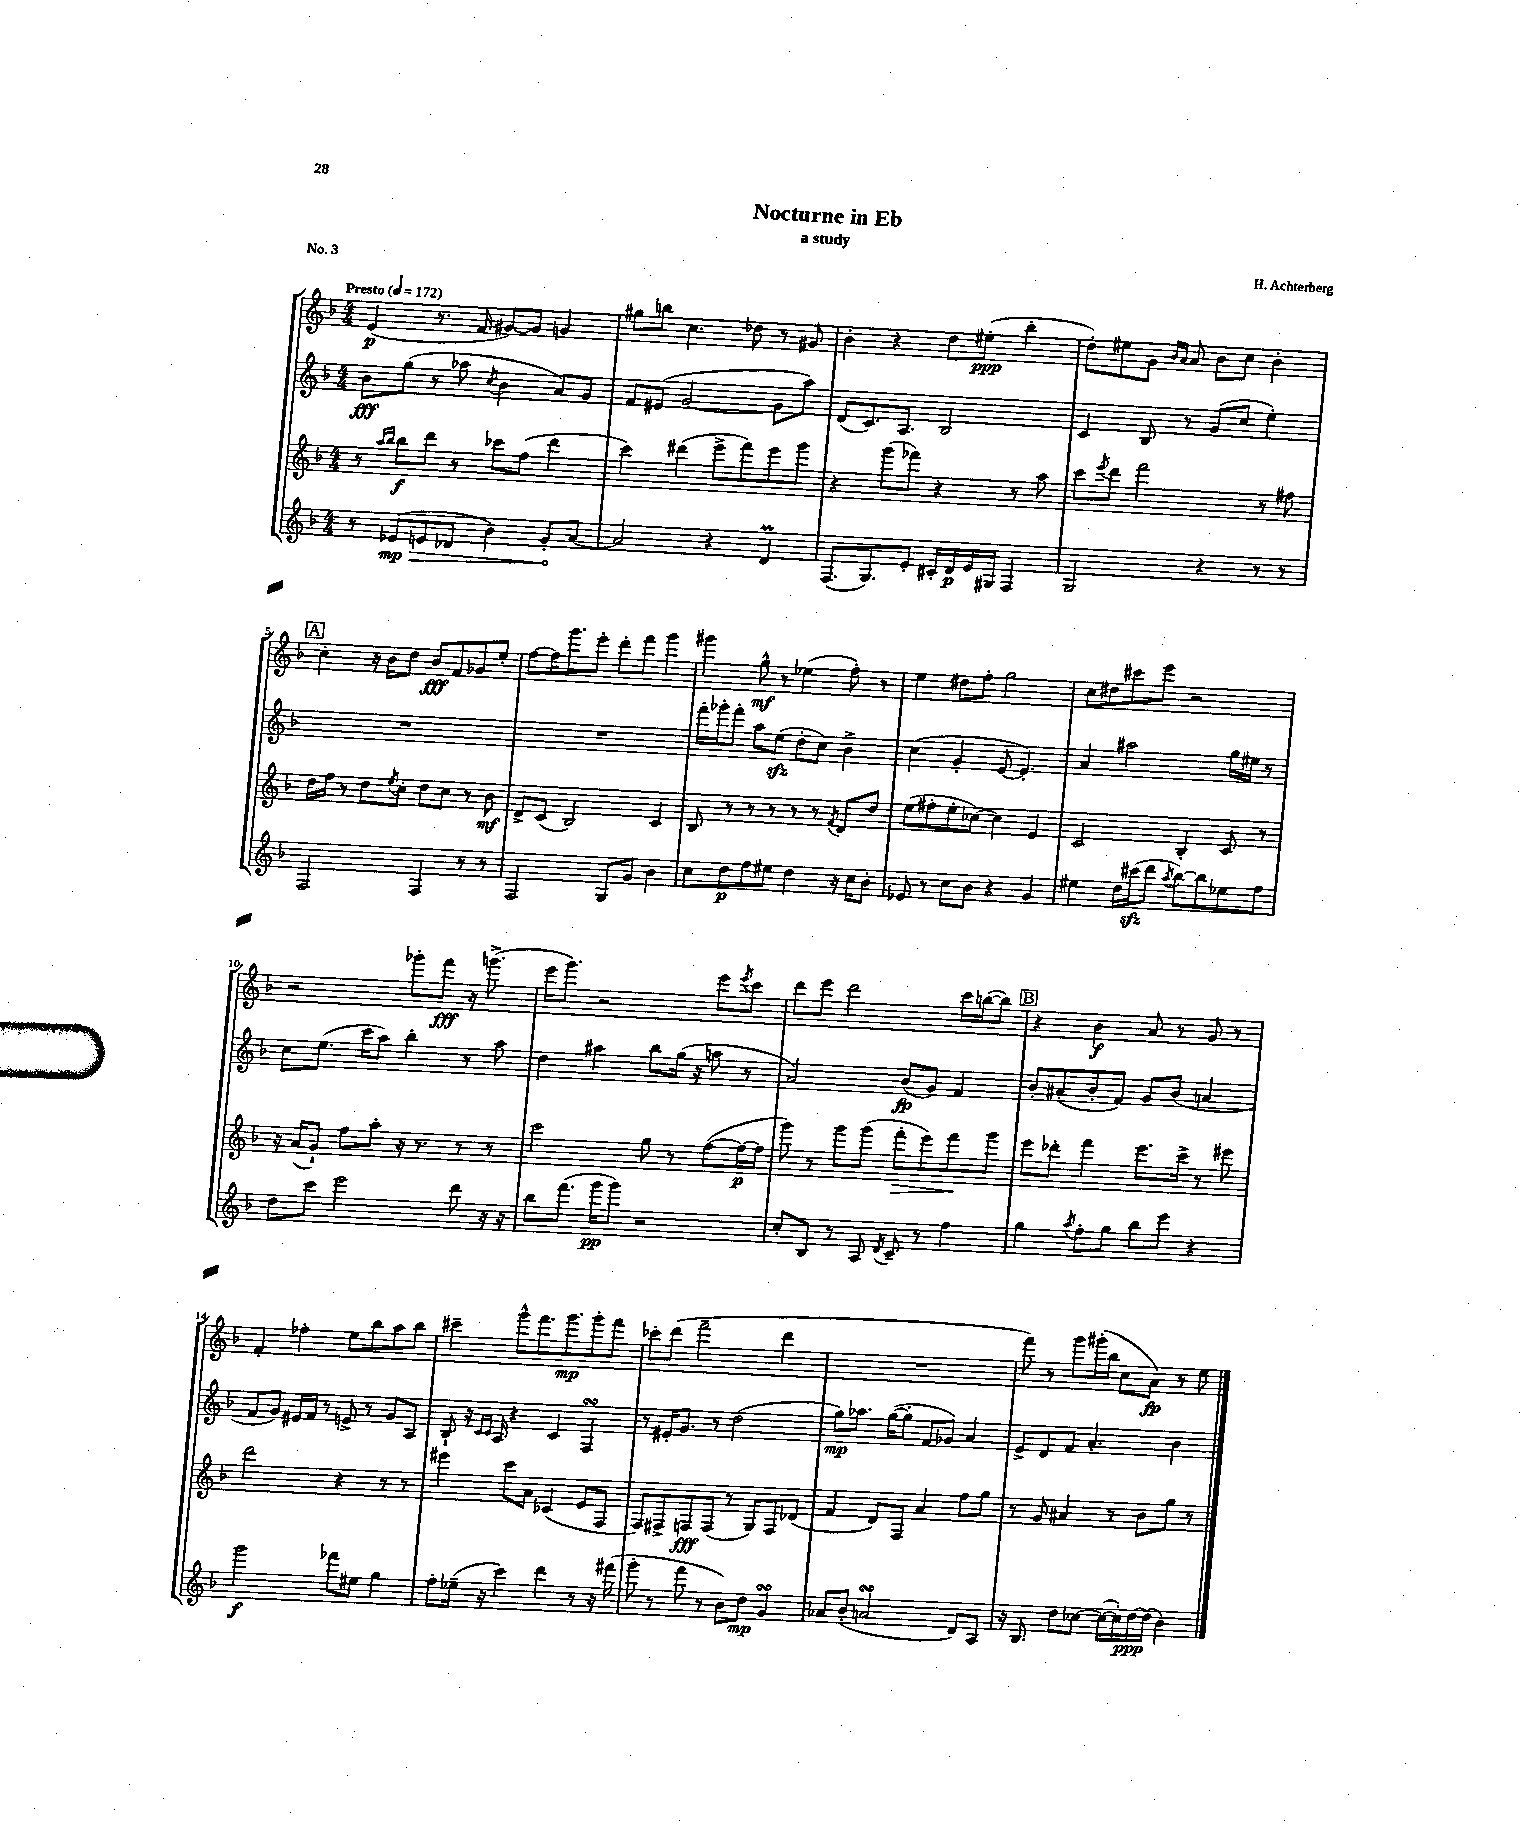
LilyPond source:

\header { title = "Nocturne in Eb" composer = "H. Achterberg" subtitle = "a study" piece = "No. 3" }
<<
\new StaffGroup <<
\new Staff = "s0" {
    \clef treble \key f \major \numericTimeSignature \time 4/4 \tempo "Presto" 4 = 172
    e'4\p( r8. f'16 gis'8~) gis'8 g'4 |
    gis''8 b''8 c''4. des''8 r8 gis'8 |
    bes'4-. r4 d''8 eis''8-.\ppp( bes''4-. |
    d''8-.) eis''8 g'8 \grace { bes'16 a'16 } a'8 bes'8 c''8 bes'4-. |
    \mark \markup { \box "A" } c''4-. r16 bes'16 d''8 bes'8\fff f'8 ges'8 e''8-. |
    f''8~ f''16 g'''8. e'''8-. d'''8-. f'''8 g'''4 |
    gis'''4 g''8-^\mf r8 ees''4( f''8-.) r8 |
    e''4 dis''8 f''8-. g''2 |
    c''8 dis''8 cis'''8 e'''8 r2 |
    r2 ges'''8-. f'''8\fff r16 g'''8.->( |
    e'''16 g'''8.) r2 e'''8 \acciaccatura { e'''8 } c'''8 |
    d'''8 e'''8 d'''2 c'''16 b''16~( b''8) |
    \mark \markup { \box "B" } r4 bes'4\f a'8 r8 g'8 r8 |
    f'4-. fes''4-. e''8 bes''8 a''8 bes''8 |
    cis'''4-- g'''8-^ f'''8. g'''8.\mp g'''8-. f'''8 |
    ces'''8-. d'''8( f'''2-- d'''4 |
    R1 |
    f'''8) r8 g'''8 gis'''16-.( bes''16 c''8 a'8\fp) r8 e''8 \bar "|." |
}
\new Staff = "s1" {
    \clef treble \key f \major \numericTimeSignature \time 4/4
    bes'8\fff g''8( r8 aes''8 \acciaccatura { c''8 } bes'4 a'8) g'8 |
    f'8 eis'8( g'2~ g'8 a''8) |
    d'8( c'8.) a8. bes2 |
    c'4 bes8 r8 g'8( c''8 e''4-.) |
    \mark \markup { \box "A" } R1 |
    R1 |
    f'''16-. ges'''16-. f'''8-. a''8 e''8\sfz( d''8-. c''8) bes'4-> |
    c''4( g'4-. e'8~ e'4.-.) |
    a'4 ais''2 g''16 eis''16 r8 |
    c''8 e''8.( c'''16 a''8) bes''4-. r8 a''8 |
    d''4 ais''4 bes''8 g''16( r16 a''8 r8 |
    a'2) bes'8\fp( g'8) f'4 |
    \mark \markup { \box "B" } bes'8-. ais'8-.( bes'8-. f'8) g'8 bes'8( a'4 |
    f'8 g'8) eis'16 f'16 r8 e'8-> r8 g'8 a8 |
    bes8-! r16 \grace { c'16 c'16 } a16 r4 c'4 f4\turn |
    r8 eis'16-. g'8. r8 d''2( |
    g''8\mp) aes''8. g''16~( g''8-. f'8 ges'8) a'4 |
    e'8-> d'8 f'8 a'4.-. bes'4 \bar "|." |
}
\new Staff = "s2" {
    \clef treble \key f \major \numericTimeSignature \time 4/4
    r8 \grace { a''16 bes''16 } bes''8\f d'''8 r8 ces'''8 f''8( d'''4 |
    c'''4) dis'''4( e'''8-> f'''8) e'''8 g'''8 |
    r4 g'''8( fes'''8) r4 r8 a''8 |
    c'''8 \acciaccatura { e'''8 } d'''8 f'''2 r8 fis''8 |
    \mark \markup { \box "A" } d''16 f''16 r8 d''8 \acciaccatura { e''8 } c''8-. d''8 c''8 r8 bes'8\mf |
    d'8-> c'8( bes2) c'4 |
    bes8 r8 r8 r8 r8 r8 \acciaccatura { f'8 } d'8 d''8 |
    e''8( fis''8-. e''8-. ces''8~) ces''4 e'4 |
    c'2 bes4-. c'8 r8 |
    r16 a'16( g'8-!) f''8 a''8-. r16 r8. r8 r8 |
    c'''2 g''8 r8 f''8~( f''16~\p f''16 |
    g'''8) r8 g'''8 g'''8( f'''8-.\> e'''8) f'''8\! g'''8 |
    \mark \markup { \box "B" } e'''8 des'''8-. f'''4 e'''8. c'''16-> r8 eis'''8 |
    d'''2 r4 r8 r8 |
    eis'''4 c'''8 a'8 ces'4( e'8 f8 |
    f8) fis8-> f8\fff f8( r8 g8) f8 des'8( |
    f'4 d'8) f8 a'4 f''8 g''8 |
    r8 g'8 ais'4 r8 bes'8 g''8 r8 \bar "|." |
}
\new Staff = "s3" {
    \clef treble \key f \major \numericTimeSignature \time 4/4
    r8 \once \override Hairpin.circled-tip = ##t ees'8\mp\>( e'8 des'8 bes'4) g'8-.\! a'8~ |
    a'2 r4 d'4\prall |
    f8.( g8.) e'8-. cis'16-. d'16\p e'16 gis16 f4 |
    g2 r4 r8 r8 |
    \mark \markup { \box "A" } f2 f4 r8 r8 |
    f2 g8 g'8 bes'4 |
    c''8 d''8\p f''8 eis''8 d''4 r16 c''16 bes'8-. |
    ees'8 r8 c''8 bes'8 r4 g'4 |
    eis''4 d''16 cis'''16\sfz( d'''8 \acciaccatura { a''8 } bes''8~) bes''8 ees''8 f''8 |
    d''8 c'''8 e'''2 d'''8 r16 r16 |
    bes''8 f'''8.( g'''16\pp g'''8) r2 |
    c''8-. bes8 r8 a8 \acciaccatura { d'8 } c'8-- r8 f''4 |
    \mark \markup { \box "B" } g''4 \acciaccatura { a''8 } f''8-. g''8 bes''8 e'''8 r4 |
    g'''2\f fes'''8 eis''8 g''4 |
    f''8-. ees''16--( r16 c'''4) d'''4 r8 r16 fis'''16( |
    g'''8-. r8 f'''8 r8 bes'8) d''8\mp g'4\turn |
    aes'8 bes'8-.( a'2\turn d'8) a8 |
    r16 bes8. d''8 ces''8~ ces''16~( ces''16-.) d''16~\ppp d''16( bes'4) \bar "|." |
}
>>
>>
